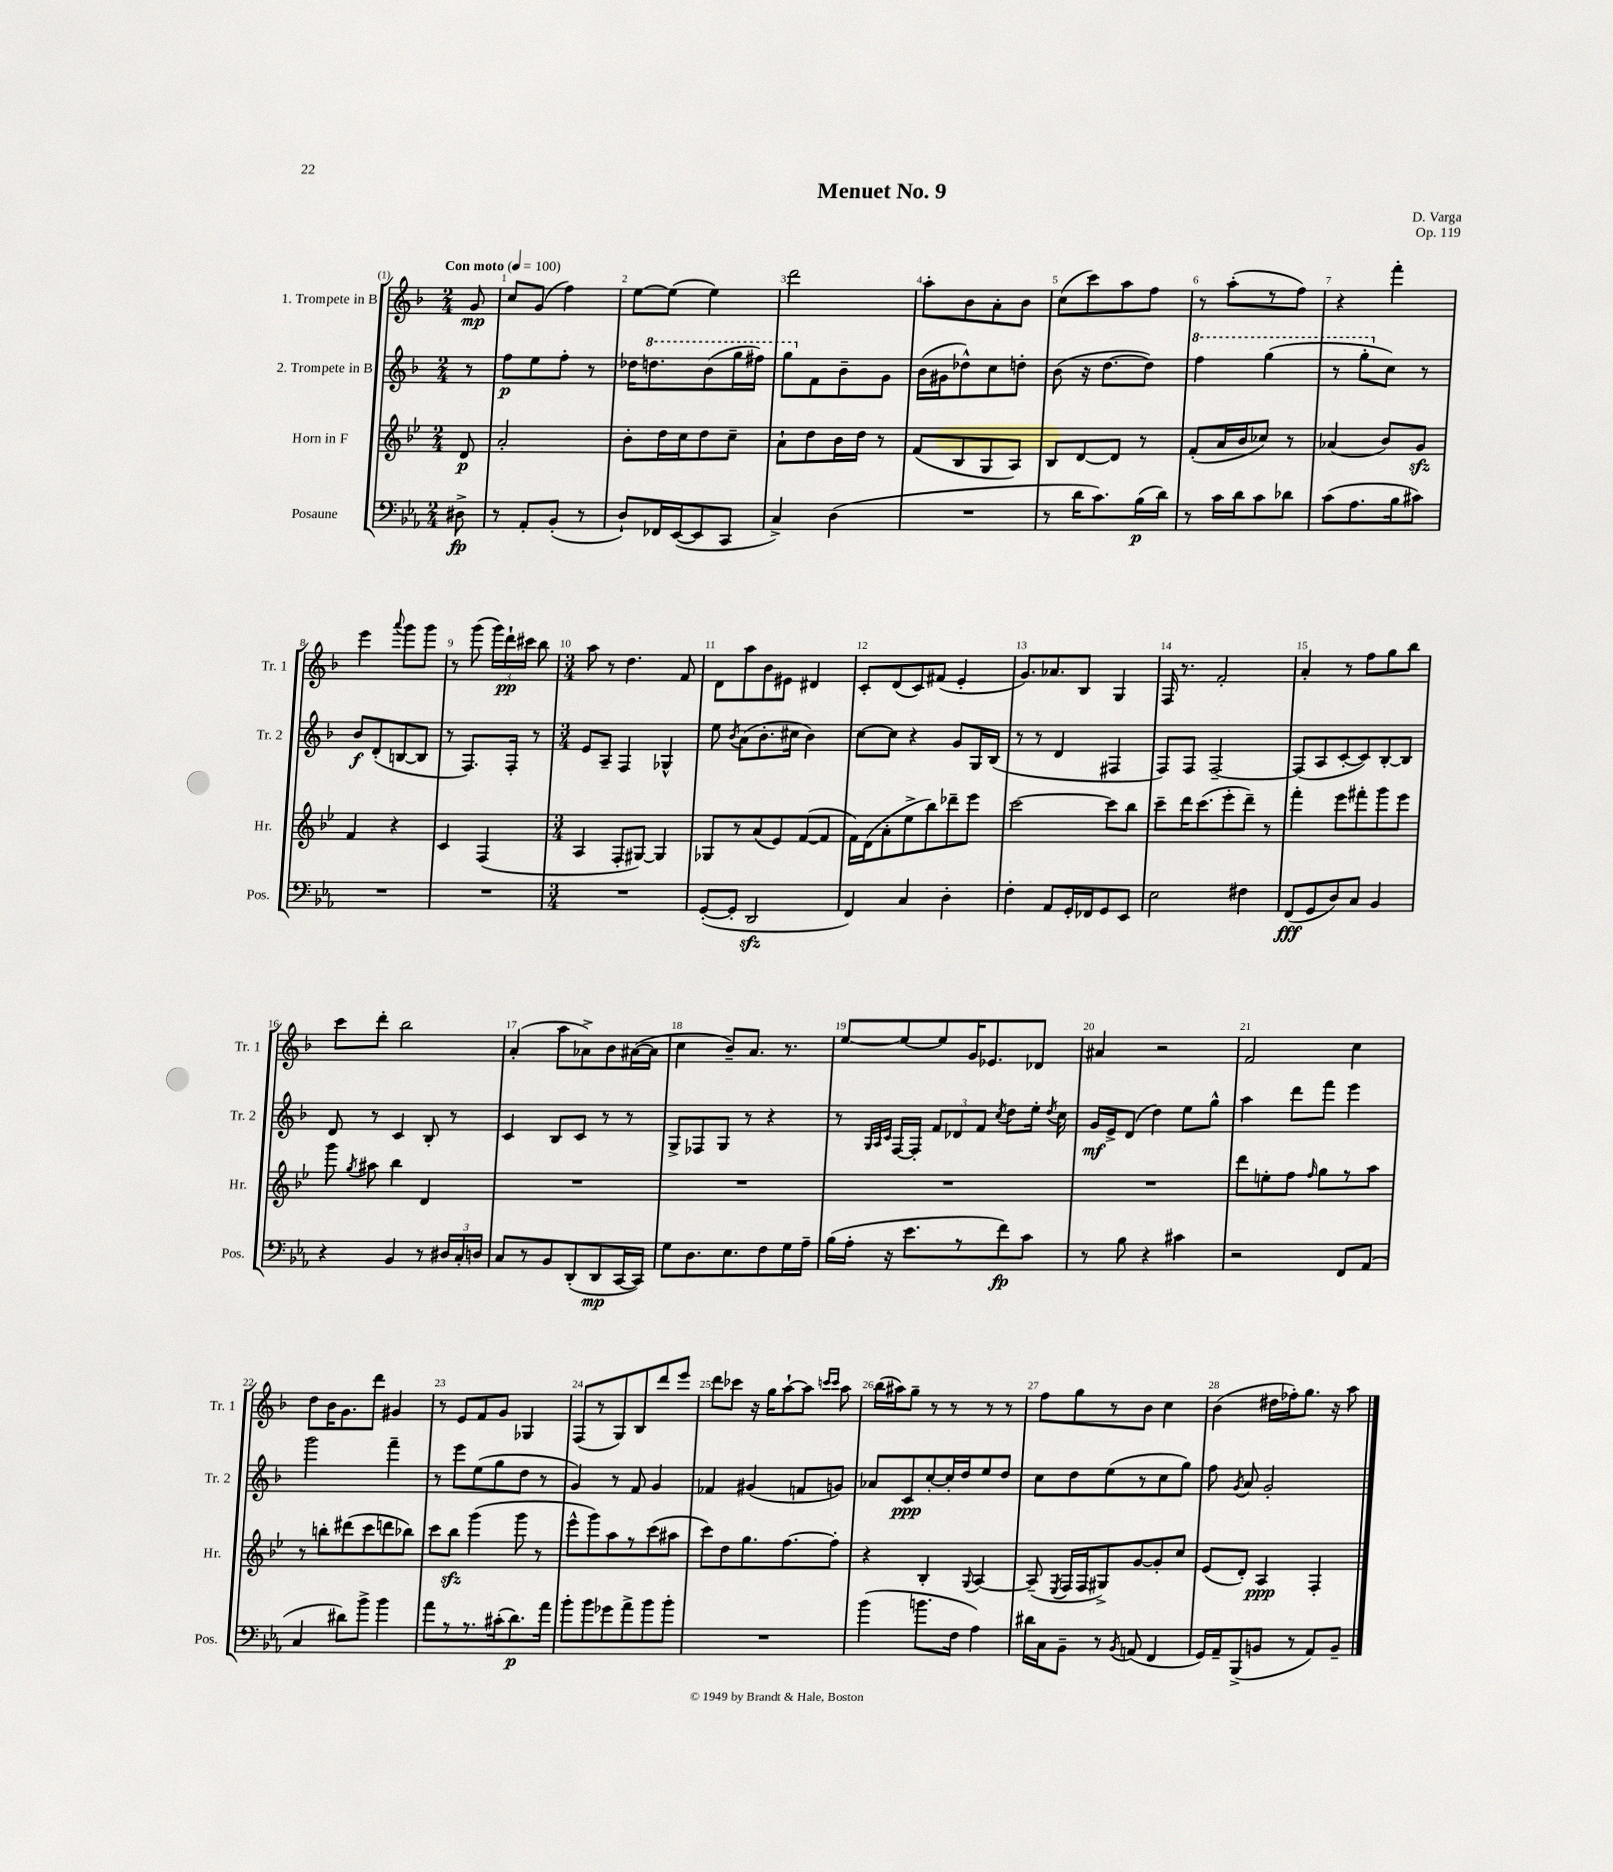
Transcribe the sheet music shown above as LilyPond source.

\header { title = "Menuet No. 9" composer = "D. Varga" opus = "Op. 119" }
<<
\new StaffGroup <<
\new Staff = "s0" \with { instrumentName = "1. Trompete in B" shortInstrumentName = "Tr. 1" } {
    \clef treble \key f \major \numericTimeSignature \time 2/4 \partial 8 \tempo "Con moto" 4 = 100
    \autoBeamOff g'8\mp |
    c''8[ g'8]( f''4) |
    e''8[~ e''8]( e''4) |
    d'''2 |
    a''8[-. bes'8 a'8-. bes'8] |
    c''8[( c'''8) a''8 f''8] |
    r8 a''8[-.( r8 f''8]) |
    r4 f'''4-. |
    e'''4 \appoggiatura { a'''8 } g'''8[ g'''8] |
    r8 g'''8( \tuplet 3/2 { g'''16[) d'''16-!\pp cis'''16] } bes''8 |
    \numericTimeSignature \time 3/4 a''8 r8 d''4. f'8 |
    d'8[ a''8 bes'8 eis'8] dis'4 |
    c'8[-. d'8( c'8) fis'8]( e'4-. |
    g'8.[) aes'8. bes8] g4 |
    f16 r8. f'2-. |
    a'4-. r8 f''8[ g''8 bes''8] |
    c'''8[ d'''8]-. bes''2 |
    a'4-.( a''8[ aes'8->) bes'8 ais'16~( ais'16] |
    c''4 bes'8[--) a'8.] r8. |
    e''8[~ e''8~ e''8 g'16 ees'8. des'8] |
    ais'4 r2 |
    f'2 c''4 |
    d''8[ bes'16 g'8. d'''8] gis'4 |
    r8 e'8[ f'8 g'8] ges4 |
    f8[( r8 g8) bes8 d'''8 e'''8] |
    d'''8[ ces'''8] r16 g''16[ a''8~-! a''8] \grace { c'''16[ c'''16] } a''8 |
    bes''16[( ais''16) g''8]-- r8 r8 r8 r8 |
    f''8[ g''8 r8 bes'8] c''4 |
    bes'4( dis''16[ fes''16-.) g''8.] r16 a''8 \bar "|." |
}
\new Staff = "s1" \with { instrumentName = "2. Trompete in B" shortInstrumentName = "Tr. 2" } {
    \clef treble \key f \major \numericTimeSignature \time 2/4 \partial 8
    \autoBeamOff r8 |
    f''8[\p e''8 f''8]-. r8 |
    des''16[ \ottava #1 d'''!8. bes''8( g'''16 fis'''16]) |
    g'''8[ \ottava #0 f'8 bes'8-- g'8] |
    bes'16[( gis'16 des''8-^) c''8 d''8]-. |
    bes'8( r16 d''8.[~ d''8]) |
    \ottava #1 f'''4 g'''4( |
    r8 g'''8[-. \ottava #0 c''8]) r8 |
    bes'8[\f d'8-.( b8~ b8] |
    r8 f8.[) f16]-. r8 |
    \numericTimeSignature \time 3/4 e'8[ a8]-- f4 ges4-^ |
    e''8 \acciaccatura { bes'8 } a'8[( bes'8.-. cis''16] bes'4) |
    c''8[~ c''8] r4 g'8[ g16 bes16]( |
    r8 r8 d'4 fis4 |
    f8[) f8] f2~-- |
    f8[( a8 c'8~-. c'8) bes8~-. bes8] |
    d'8 r8 c'4 bes8-. r8 |
    c'4 bes8[ c'8] r8 r8 |
    g8[-> fes8 g8] r8 r4 |
    r8 \grace { g32[ a32 c'32] } f16[~ f16]-. \tuplet 3/2 { f'8[ des'8 f'8] } \acciaccatura { c''8 } d''8[ e''16]-. \acciaccatura { d''8 } c''16 |
    g'16[\mf e'16-> d'8]( d''4) e''8[ g''8]-^ |
    a''4 d'''8[ f'''8] e'''4 |
    g'''2 f'''4-- |
    r8 e'''8[ e''8( g''8 d''8] r8 |
    g'4) r8 f'8 g'4 |
    fes'4 gis'4( f'8[ g'8]) |
    aes'8[ c'8\ppp c''8~-. c''16-. d''16 e''8 d''8] |
    c''8[ d''8 e''8( r8 c''8 g''8]) |
    f''8 \acciaccatura { g'8 } a'8 g'2-. \bar "|." |
}
\new Staff = "s2" \with { instrumentName = "Horn in F" shortInstrumentName = "Hr." } {
    \clef treble \key bes \major \numericTimeSignature \time 2/4 \partial 8
    \autoBeamOff d'8\p |
    a'2-. |
    bes'8[-. d''16 c''16 d''8 c''8]-- |
    a'8[-! d''8 bes'16 d''16] r8 |
    f'8[( bes8 g8 a8]) |
    bes8[ d'8~ d'8] r8 |
    f'8[-.( a'16 bes'16 ces''8]) r8 |
    aes'4( bes'8[) g'8]\sfz |
    f'4 r4 |
    c'4 f4( |
    \numericTimeSignature \time 3/4 a4 f8[-. gis8]~) gis4 |
    ges8[ r8 a'8( ees'8) f'8~( f'8] |
    f'16[) d'16( a'8-. ees''8-> bes''8) des'''8-- ees'''8] |
    c'''2~ c'''8[ bes''8] |
    c'''8[-- d'''16 c'''8.( ees'''8-. d'''8]--) r8 |
    f'''4-. ees'''8[ fis'''8-. g'''8 ees'''8] |
    g'''8 \acciaccatura { g''8 } ais''8 bes''4 d'4 |
    R2. |
    R2. |
    R2. |
    R2. |
    d'''8[ e''8-. f''8] \grace { f''16 } g''8[ r8 a''8] |
    r8 b''8[-. dis'''8( c'''8 d'''8 bes''8]) |
    c'''8[ bes''8]\sfz g'''4( g'''8 r8 |
    ees'''8[-^ g'''8) a''8 r8 c'''8( ais''8] |
    c'''8[) d''8 g''8. f''8.~ f''8]-. |
    r4 bes4-. \appoggiatura { g8 } a4~ |
    a8--( \acciaccatura { ees8 } f16[ f16 gis8->) g'8~ g'8-. c''8] |
    ees'8[( d'8]-.) a4\ppp f4-. \bar "|." |
}
\new Staff = "s3" \with { instrumentName = "Posaune" shortInstrumentName = "Pos." } {
    \clef bass \key ees \major \numericTimeSignature \time 2/4 \partial 8
    \autoBeamOff dis8->\fp |
    r8 aes,8[-. bes,8]-.( r8 |
    d8[-!) fes,16 ees,16~( ees,8 c,8] |
    c4->) d4( |
    R2 |
    r8 d'16[ c'8.) bes16\p( d'16]) |
    r8 c'16[ d'16 c'8 des'8] |
    c'8[( aes8. bes16 cis'8]) |
    R2 |
    R2 |
    \numericTimeSignature \time 3/4 R2. |
    g,8[~-.( g,8]-. d,2\sfz |
    f,4) c4 d4-. |
    f4-. aes,8[ g,16-. fes,16 g,8 ees,8] |
    ees2 fis4 |
    f,8[\fff( g,8 d8) c8] bes,4 |
    r4 bes,4 r8 \tuplet 3/2 { dis16[ c16-. d16] } |
    c8[ r8 bes,8 d,8-.( d,8\mp c,16~ c,16]) |
    g8[ d8. ees8. f8 g16 aes16]-- |
    bes16[( aes16]-. r16 ees'8.[ r8 f'8\fp) c'8] |
    r8 bes8 r4 cis'4 |
    r2 f,8[ aes,8]( |
    c4 dis'8[) bes'8]-> bes'4 |
    aes'8[ r8 r8. cis'16-.( d'8.\p) aes'16] |
    bes'8[-. bes'8 ges'8 aes'8-> bes'8 bes'8]-. |
    R2. |
    bes'4( b'8.[ f16] aes4) |
    dis'16[ c16 bes,8]-- r8 \acciaccatura { bes,8 } a,8( f,4 |
    g,16[) aes,16-- bes,,8->( b,8] r8 aes,8[) b,8]-- \bar "|." |
}
>>
>>
\layout { \context { \Score \override BarNumber.break-visibility = ##(#f #t #t) barNumberVisibility = #all-bar-numbers-visible } }
